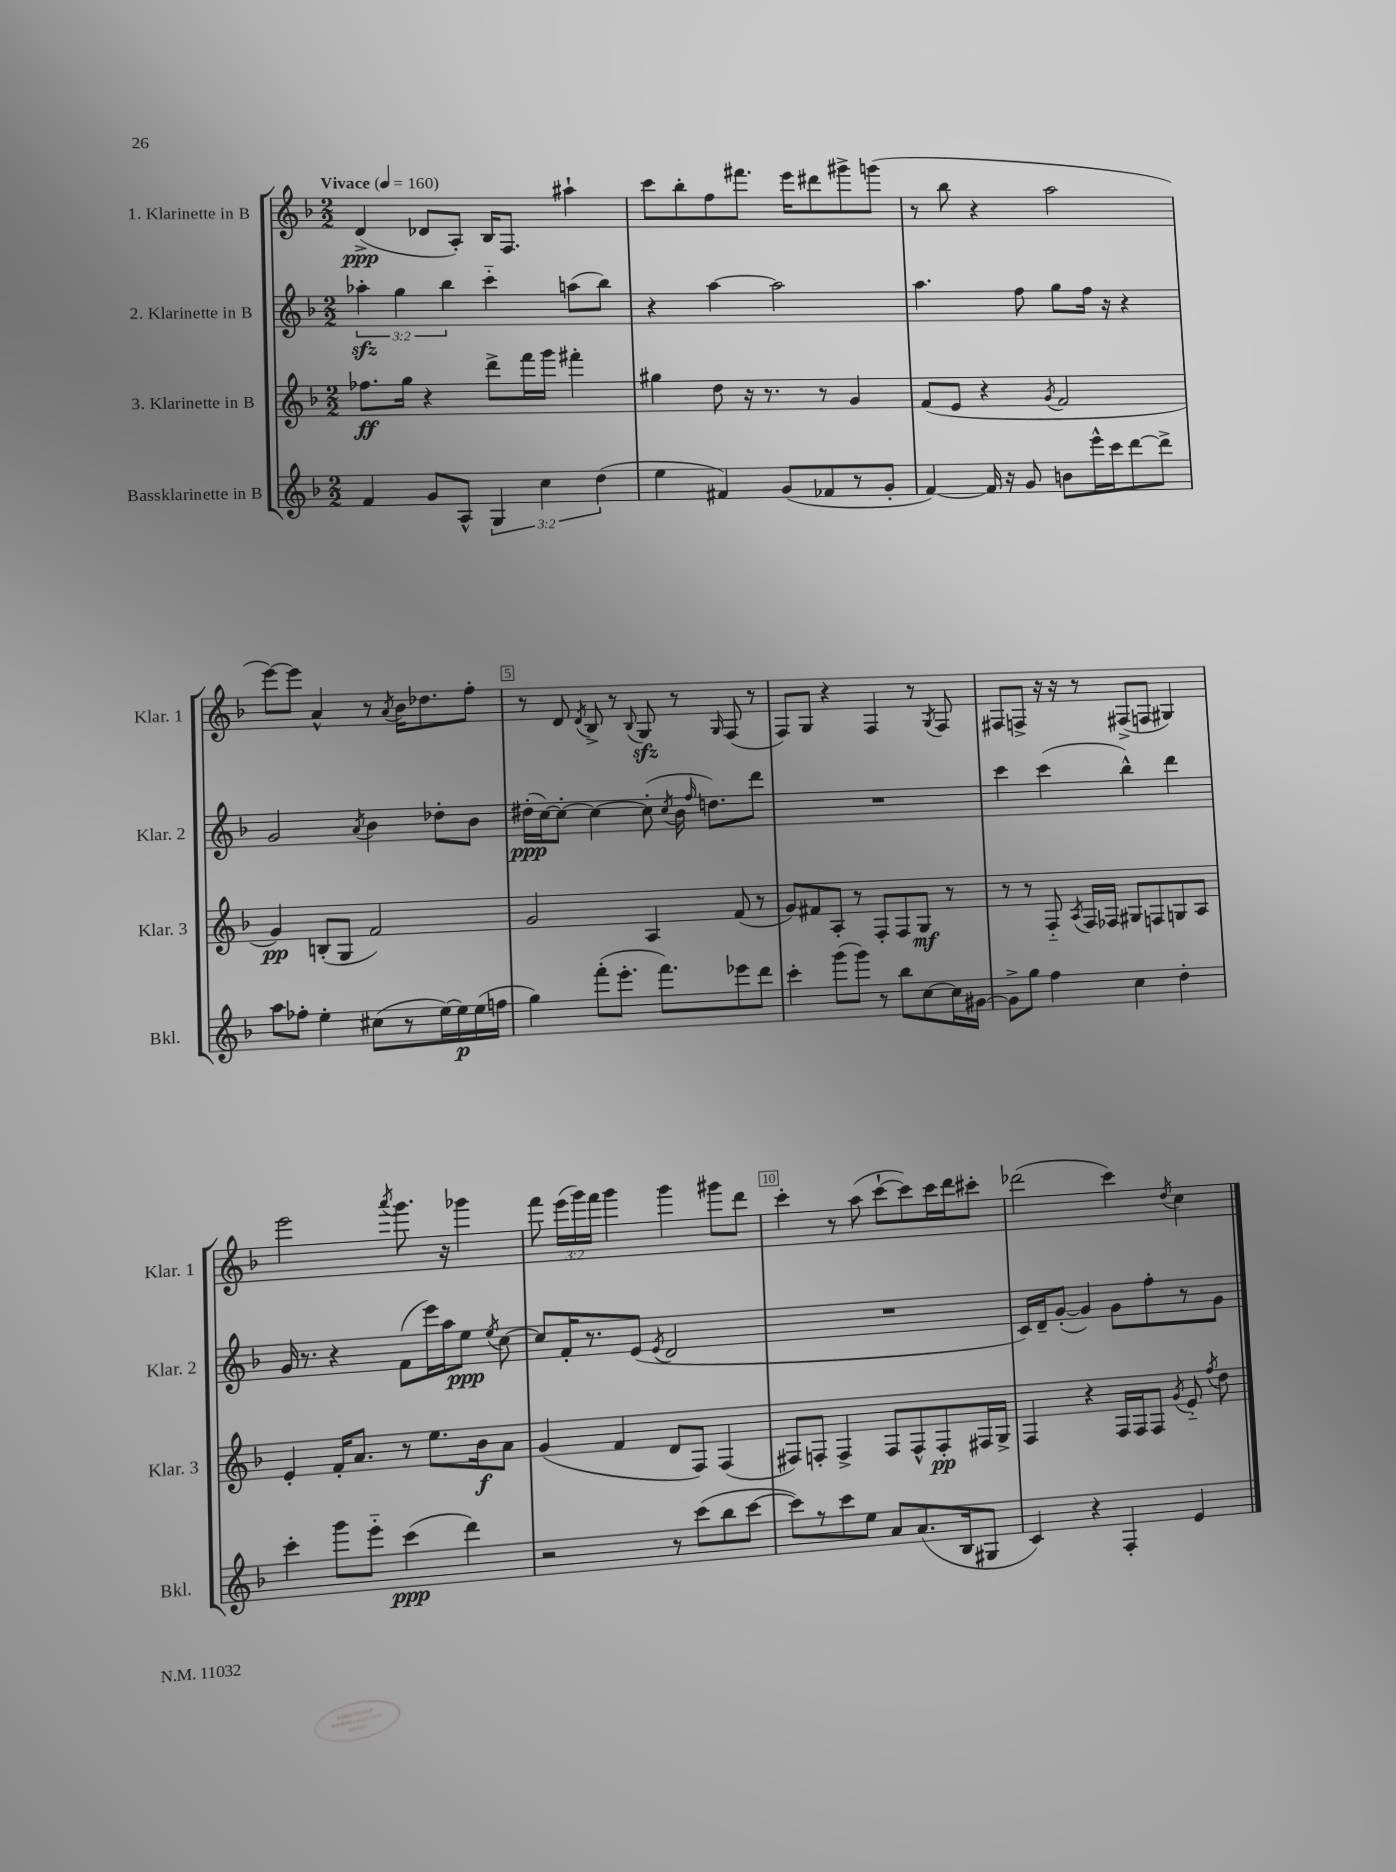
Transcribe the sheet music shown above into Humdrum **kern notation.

**kern	**kern	**kern	**kern
*staff4	*staff3	*staff2	*staff1
*clefG2	*clefG2	*clefG2	*clefG2
*k[b-]	*k[b-]	*k[b-]	*k[b-]
*M2/2	*M2/2	*M2/2	*M2/2
*MM160	*MM160	*MM160	*MM160
4f	8.ff-	6aa-'	(4d^
.	.	6gg	.
.	16gg	.	.
8g	4r	.	8d-
.	.	6bb-	.
8A^^	.	.	8A')
6G	8ddd^	4ccc'~	16B-
.	.	.	8.F
.	16fff	.	.
6cc	.	.	.
.	16ggg	.	.
.	4fff#'	(8aa	4aa#`
(6dd	.	.	.
.	.	8bb-)	.
=	=	=	=
4ee	4gg#	4r	8ccc
.	.	.	8bb-'
4f#)	8dd	[4aa	8ff
.	16r	.	8.fff#
.	8.r	.	.
(8g	.	2aa]	.
.	.	.	16eee
8f-	8r	.	8ddd#
8r	4g	.	8ggg#^
8g'	.	.	(8ggg
=	=	=	=
[4f)	(8f	4.aa	8r
.	8e	.	8bb-
16f]	4r	.	4r
16r	.	.	.
8g	.	8ff	.
.	8qg	.	.
8b	2f	8gg	2aa
16eee^^	.	16ff	.
16ccc	.	16r	.
[8ddd	.	4r	.
8ddd^]	.	.	.
=	=	=	=
8aa	4g)	2g	[8eee)
8ff-'	.	.	8eee]
4ee'	(8B'	.	4a^^
.	8G	.	.
.	.	8qa	.
(8cc#	2f)	4b-	8r
.	.	.	8qa
8r	.	.	16b-
.	.	.	8.dd-
[16ee)	.	8dd-'	.
16ee]	.	.	.
(16ee	.	8b-	8ff'
16ff	.	.	.
=	=	=	=
4gg)	2g	(16dd#'	8r
.	.	[16cc)	.
.	.	8cc'_	8d
.	.	.	8qd
(8fff'	.	4cc_	8B-^
8.eee'	.	.	8r
.	.	.	8qqB-
.	4A	(8cc']	8G
8.fff)	.	.	.
.	.	8qcc	.
.	.	16b-	8r
.	.	16qqff	.
.	.	8.dd)	.
.	.	.	16qqG
8eee-	(8f	.	(8F
8ddd	8r	8ddd	8r
=	=	=	=
4ccc'	8g)	1r	8F)
.	8f#	.	8G
(8ggg	8A'	.	4r
8ggg)	8r	.	.
8r	8F'	.	4F
8bb-	8F	.	.
[8cc	8G	.	8r
.	.	.	8qG
16cc]	8r	.	8F
[16g#	.	.	.
=	=	=	=
8g#^]	8r	4ccc	8F#
8gg	8r	.	8F^
4ff	8F'~	(4ccc	16r
.	.	.	16r
.	8qA	.	.
.	16F	.	8r
.	16F-	.	.
4cc	8G#	4bb-^^)	(8F#^
.	8F	.	8F
4dd'	8G	4ddd	4G#)
.	8A	.	.
=	=	=	=
4ccc'	4e'	16g	2eee
.	.	8.r	.
8ggg	16f'	4r	.
.	8.a	.	.
8eee'~	.	.	.
.	.	.	8qaaa
(4ccc	8r	(8f	8.ggg
.	8.ee	16eee)	.
.	.	16aa	16r
4ddd)	.	8ee	4ggg-
.	16b-	.	.
.	.	8qee	.
.	8a	[8cc	.
=	=	=	=
2r	(4g	8cc]	8fff
.	.	16f'	(24eee
.	.	.	24ggg)
.	.	8.r	.
.	.	.	24fff
.	4f	.	4ggg
.	.	(8e	.
.	.	8qe	.
8r	8d	2d	4ggg
(8ccc	8F)	.	.
8bb-	(4F	.	8ggg#
[8ccc	.	.	8ddd
=	=	=	=
8ccc])	8F#)	1r	4ccc'
8r	8F'	.	.
8ccc	4F^	.	8r
8ee	.	.	(8aa
8a	8F	.	[8ccc`
(8.a	8F^^	.	8ccc])
.	8F'	.	16ccc
16B-	.	.	16ddd
8G#	16F#	.	8ccc#'
.	16G^	.	.
=	=	=	=
4c)	4F	16c)	(2ddd-
.	.	16d~	.
.	.	([8g'	.
4r	4r	4g])	.
4F'	16F	8g	4ccc)
.	16F	.	.
.	8F	8ff'	.
.	8qg	.	8qdd
4e	8e'~	8r	4cc
.	8qff	.	.
.	8dd	8g	.
==	==	==	==
*-	*-	*-	*-
